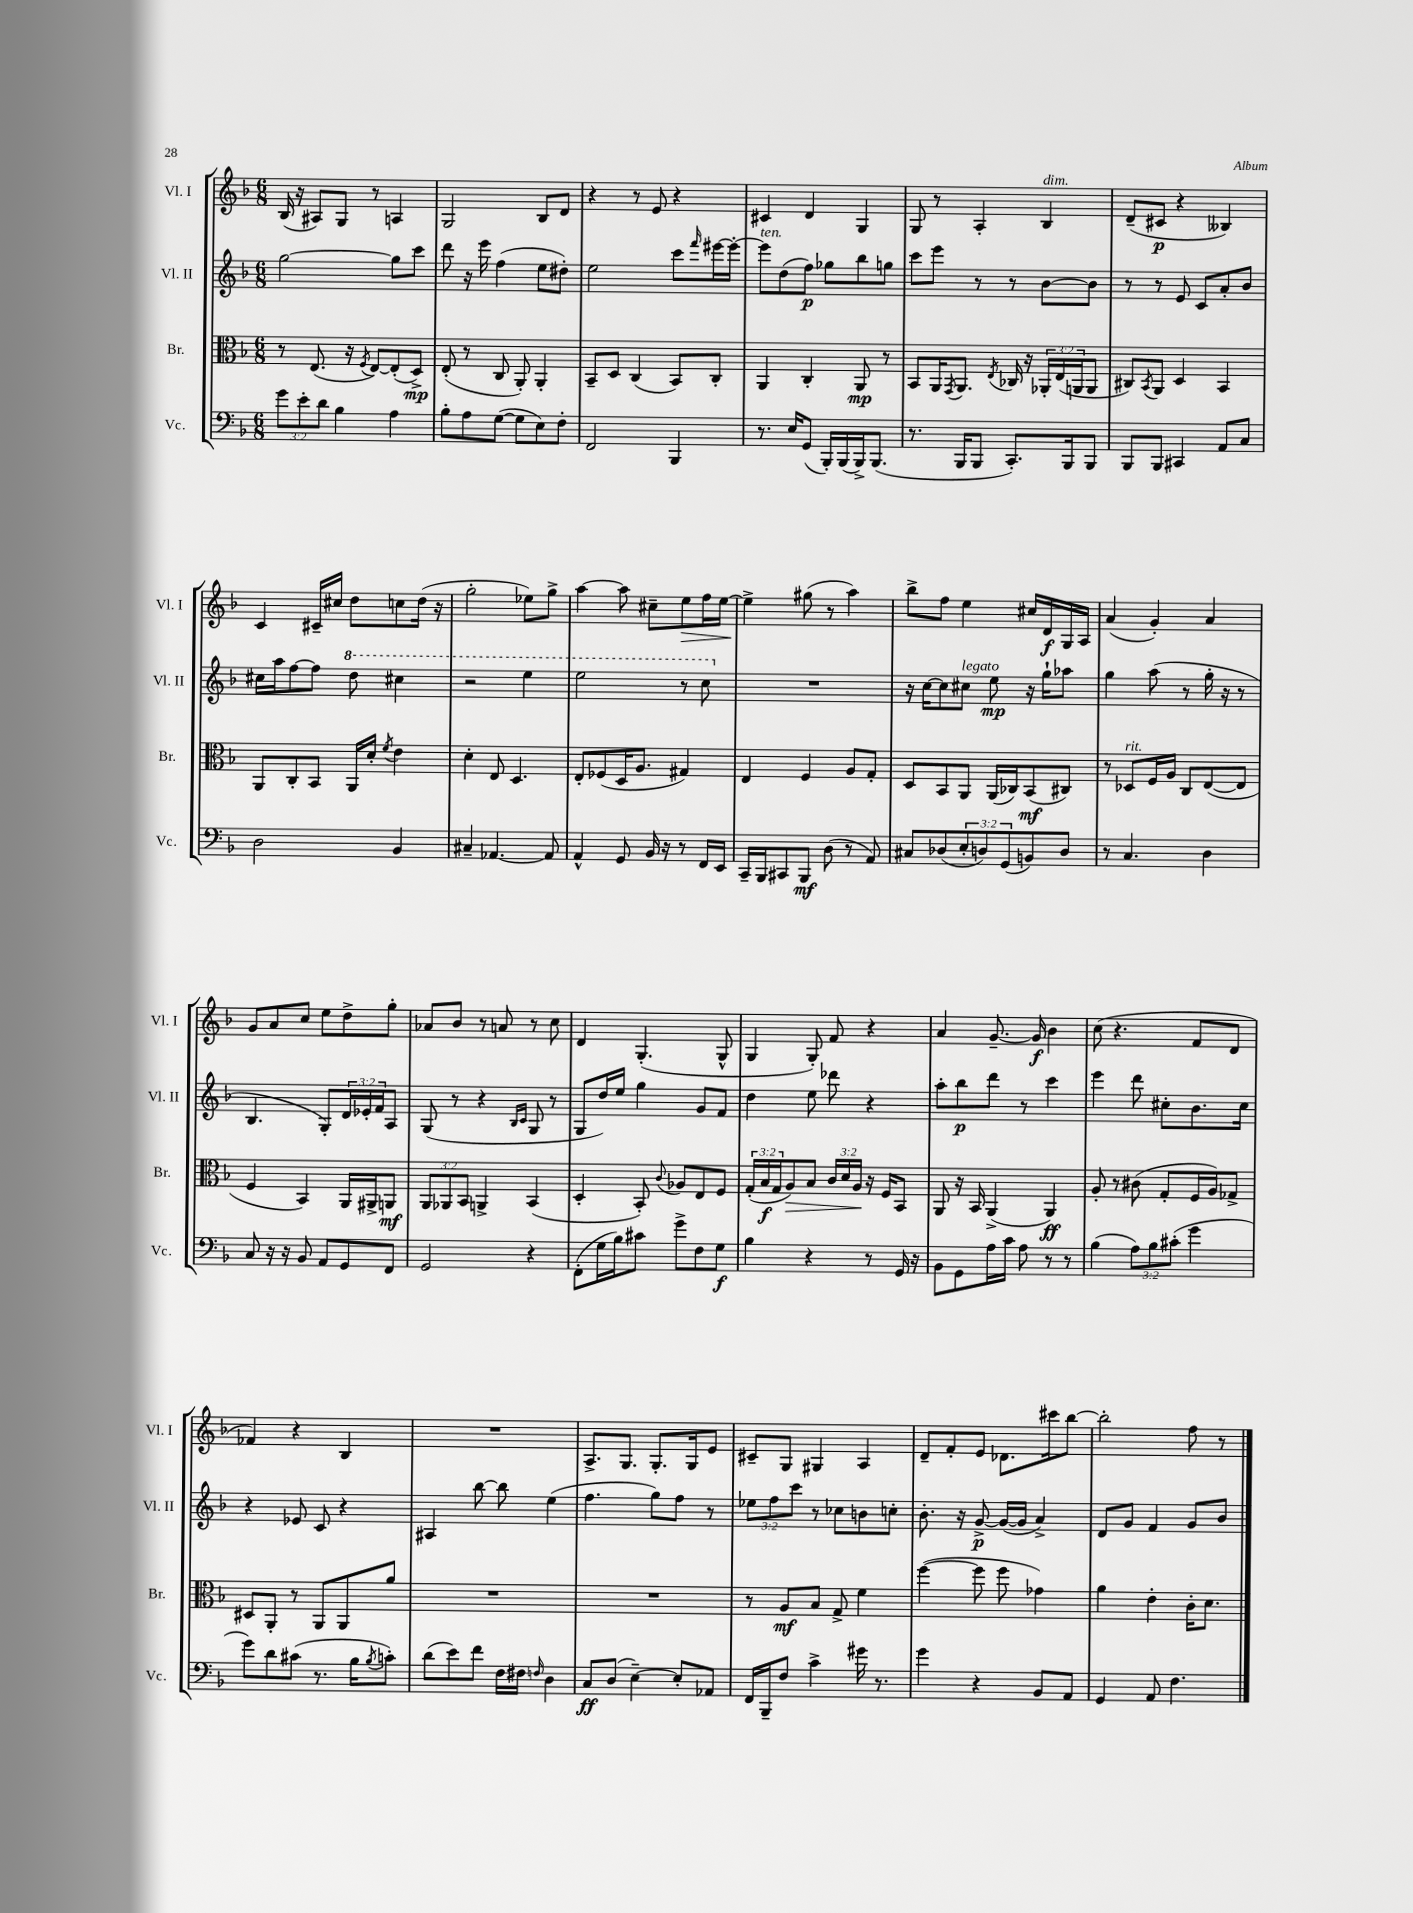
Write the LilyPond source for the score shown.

<<
\new StaffGroup <<
\new Staff = "s0" \with { instrumentName = "Vl. I" shortInstrumentName = "Vl. I" } {
    \clef treble \key f \major \numericTimeSignature \time 6/8
    bes16( r16 ais8) g8 r8 a4 |
    g2 bes8 d'8 |
    r4 r8 e'8 r4 |
    cis'4 d'4 g4 |
    g8 r8 a4-. bes4^\markup { \italic "dim." } |
    d'8--( cis'8\p r4 beses4) |
    c'4 cis'16-- cis''16 d''8 c''8 d''16( r16 |
    g''2-. ees''8) g''8-> |
    a''4~ a''8 cis''8-- e''8\> f''16 e''16~ |
    e''4->\! gis''8( r8 a''4) |
    bes''8-> f''8 e''4 cis''16 d'16\f g16 a16 |
    a'4( g'4-.) a'4 |
    g'8 a'8 c''8 e''8 d''8-> g''8-. |
    aes'8 bes'8 r8 a'8 r8 c''8 |
    d'4 g4.-.( g8-^ |
    g4 g8-.) f'8 r4 |
    a'4 g'8.~-- g'16\f bes'4 |
    c''8( r4. f'8 d'8 |
    fes'4) r4 bes4 |
    R2. |
    a8.-> g8. g8.-. g16 e'8 |
    cis'8-- g8 gis4 a4 |
    d'8-- f'8-. e'8 des'8. cis'''16 bes''8~ |
    bes''2-. f''8 r8 \bar "|." |
}
\new Staff = "s1" \with { instrumentName = "Vl. II" shortInstrumentName = "Vl. II" } {
    \clef treble \key f \major \numericTimeSignature \time 6/8 \override Staff.TupletNumber.text = #tuplet-number::calc-fraction-text
    g''2~ g''8 c'''8 |
    d'''8 r16 e'''16 f''4( e''8 dis''8-.) |
    e''2 c'''8 \grace { f'''16 } eis'''16~ eis'''16~-. |
    eis'''8^\markup { \italic "ten." } d''8( f''8\p) ges''8 bes''8 g''8 |
    c'''8 e'''8 r8 r8 bes'8~ bes'8 |
    r8 r8 e'8 c'8 a'8-. bes'8 |
    cis''16 a''16 f''8~ f''8 \ottava #1 d'''8 cis'''4 |
    r2 e'''4 |
    e'''2 r8 c'''8 \ottava #0 |
    R2. |
    r16 c''16~ c''8 cis''8^\markup { \italic "legato" } e''8\mp r16 g''16-! aes''8 |
    g''4 a''8( r8 g''16-. r16 r8 |
    bes4. g8-.) \tuplet 3/2 { d'16 ees'16-. f'16 } a8 |
    g8( r8 r4 \grace { bes16 c'16 } g8 r8 |
    g8 d''16) e''16 g''4 g'8 f'8 |
    d''4 e''8 des'''8 r4 |
    a''8-. bes''8\p d'''8 r8 c'''4 |
    e'''4 d'''8 cis''8-. bes'8. cis''16 |
    r4 ees'8 c'8 r4 |
    ais4 bes''8~ bes''8 e''4( |
    f''4. g''8) f''8 r8 |
    \tuplet 3/2 { ees''8 f''8 c'''8 } r8 ces''8 b'8 c''8-. |
    bes'8.-. r16 g'8~->\p g'16~( g'16 a'4->) |
    d'8 g'8 f'4 g'8 bes'8 \bar "|." |
}
\new Staff = "s2" \with { instrumentName = "Br." shortInstrumentName = "Br." } {
    \clef alto \key f \major \numericTimeSignature \time 6/8 \override Staff.TupletNumber.text = #tuplet-number::calc-fraction-text
    r8 e8.( r16 \acciaccatura { f8 } e8~) e8-.( d8->\mp) |
    e8-.( r8 c8 a,8-.) a,4-. |
    bes,8-- d8 c4( bes,8) c8-. |
    a,4 c4-. a,8\mp r8 |
    bes,8 a,16 \acciaccatura { g,8 } a,8. \acciaccatura { e8 } ces16 r16 \tuplet 3/2 { aes,16-. e16( a,16 } a,8 |
    cis8) \acciaccatura { bes,8 } a,8 d4 bes,4 |
    a,8 c8-. bes,8 a,16 d'16-. \acciaccatura { f'8 } e'4 |
    d'4-. e8 d4. |
    e8-. fes8( d16 a8. gis4) |
    e4 f4 a8 g8-. |
    d8 bes,8 a,8 a,16( ces16) bes,8\mf( cis8) |
    r8 des8^\markup { \italic "rit." } f16 a16 c8 e8~( e8 |
    f4 bes,4) a,16 ais,16-> a,8\mf |
    \tuplet 3/2 { a,8 aes,8 bes,8 } a,4-> bes,4( |
    d4-. bes,8-.) \appoggiatura { c'8 } aes8 e8 f8 |
    \tuplet 3/2 { g16-.( bes16\f g16 } a8\>) bes8 \tuplet 3/2 { c'16 d'16 a16\! } r16 f16 bes,8 |
    a,8 r16 bes,16 a,4->( a,4\ff) |
    a8-. r8 cis'8( g8-. f16 a16) ges8-> |
    dis8 a,8-. r8 a,8 a,8 a'8 |
    R2. |
    R2. |
    r8 a8\mf bes8 g8-> f'4 |
    f''4~( f''8 f''8 ges'4) |
    a'4 e'4-. c'16-. d'8. \bar "|." |
}
\new Staff = "s3" \with { instrumentName = "Vc." shortInstrumentName = "Vc." } {
    \clef bass \key f \major \numericTimeSignature \time 6/8 \override Staff.TupletNumber.text = #tuplet-number::calc-fraction-text
    \tuplet 3/2 { g'8 e'8-. d'8 } bes4 a4 |
    bes8-. a8 g8~( g8 e8) f8-. |
    f,2 bes,,4 |
    r8. e16 g,8( bes,,16-.) bes,,16( bes,,16->) bes,,8.( |
    r8. bes,,16 bes,,8 c,8.-.) bes,,16 bes,,8 |
    bes,,8 bes,,8 cis,4 a,8 c8 |
    d2 bes,4 |
    cis4-- aes,4.~ aes,8 |
    a,4-^ g,8 bes,16 r16 r8 f,16 e,16 |
    c,16-- bes,,16 cis,8 bes,,8\mf d8( r8 a,8) |
    cis8 des8( \tuplet 3/2 { e8-. d8) g,8( } b,8) d8 |
    r8 c4. d4 |
    c8 r16 r16 bes,8 a,8 g,8 f,8 |
    g,2 r4 |
    f,8-.( g16 bes16) cis'8 g'8-> f8 g8\f |
    bes4 r4 r8 g,16 r16 |
    bes,8 g,8 a16 c'16 a8 r8 r8 |
    bes4( \tuplet 3/2 { a8) bes8 cis'8-.( } g'4 |
    g'8) d'8 cis'8( r8. bes16 \acciaccatura { bes8 } c'8-.) |
    d'8( e'8) f'8 f16 fis16 \grace { f16 } d4 |
    c8\ff d8( e4~--) e8-. aes,8 |
    f,16 bes,,16-- f8 c'4-> gis'16 r8. |
    g'4 r4 bes,8 a,8 |
    g,4 a,8 f4. \bar "|." |
}
>>
>>
\layout { \context { \Score \remove "Bar_number_engraver" } }
